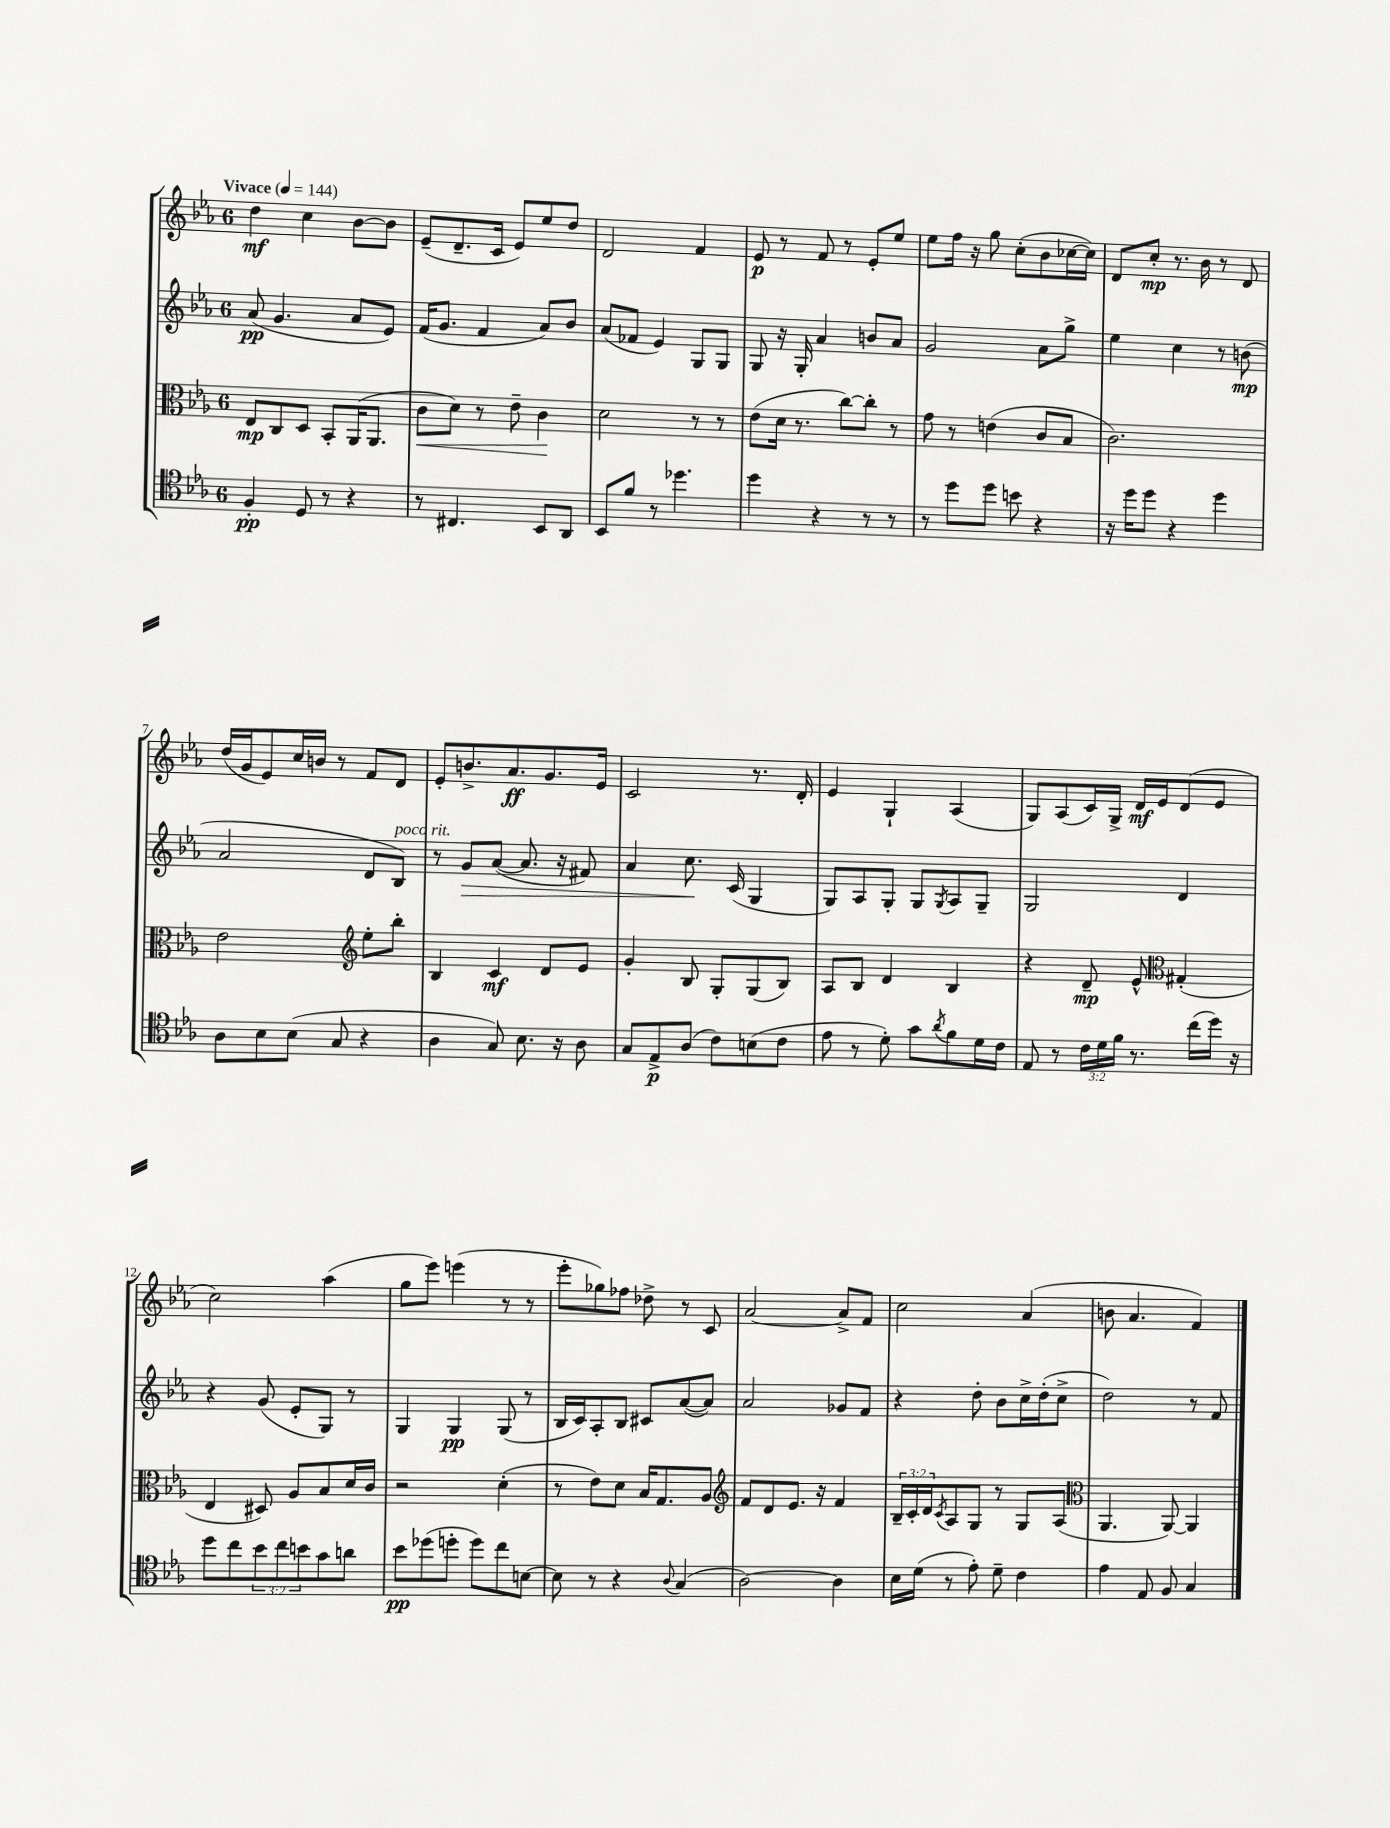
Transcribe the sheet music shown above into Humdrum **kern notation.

**kern	**kern	**kern	**kern
*staff4	*staff3	*staff2	*staff1
*clefC4	*clefC3	*clefG2	*clefG2
*k[b-e-a-]	*k[b-e-a-]	*k[b-e-a-]	*k[b-e-a-]
*M6/8	*M6/8	*M6/8	*M6/8
*MM144	*MM144	*MM144	*MM144
4F'	8E-	(8a-	4dd
.	8C	4.g	.
8D	8D	.	4cc
8r	8BB-'	.	.
4r	(16AA-	8a-	[8b-
.	8.AA-	.	.
.	.	8e-)	8b-]
=	=	=	=
8r	8c	(16f	(8e-~
.	.	8.g	.
4.C#	8d)	.	8.d~
.	8r	4f	.
.	.	.	16c
.	8e-~	.	8e-)
8BB-	4c	8a-)	8ee-
8AA-	.	8b-	8dd
=	=	=	=
8BB-	2d	(8a-	2d
8f	.	8f-	.
8r	.	4e-)	.
4.dd-	.	.	.
.	8r	8G	4f
.	8r	8G	.
=	=	=	=
4dd	(8e-	8G	8e-
.	16d	16r	8r
.	8.r	16G'	.
4r	.	4a-	8f
.	[8cc)	.	8r
8r	8cc']	8b	8e-'
8r	8r	8a-	8ee-
=	=	=	=
8r	8g	2g	8ee-
8dd	8r	.	16ff
.	.	.	16r
8dd	(4e	.	8gg
8b	.	.	(8cc'
4r	8c	8a-	8b-
.	8B-	8gg^	[16cc-
.	.	.	16cc-])
=	=	=	=
16r	2.c)	4ee-	8d
16dd	.	.	.
8dd	.	.	8cc'
4r	.	4cc	8.r
.	.	.	16b-
4dd	.	8r	8r
.	.	(8b	8d
=	=	=	=
8A-	2e-	2a-	(16dd
.	.	.	16g
8B-	.	.	8e-)
(8B-	.	.	16cc
.	.	.	16b
8G	.	.	8r
*	*clefG2	*	*
4r	8ee-'	8d	8f
.	8bb-'	8B-)	8d
=	=	=	=
4A-	4B-	8r	8e-'
.	.	8g	8.b^
8G)	4c	([8a-	.
.	.	.	8.a-
8.B-	.	8.a-]	.
.	8d	.	8.g
16r	.	16r	.
8A-	8e-	8f#)	.
.	.	.	16e-
=	=	=	=
8G	4g'	4a-	2c
8E-^	.	.	.
(8A-	8B-	8.cc	.
8c)	8G'	.	.
.	.	(16c	.
(8B	(8G	4G	8.r
8c	8B-)	.	.
.	.	.	16d'
=	=	=	=
8e-	8A-	8G)	4e-
8r	8B-	8A-	.
8d')	4d	8G'	4G`
8g	.	8G	.
8qa-	.	8qG	.
8f	4B-	8A-	(4A-
16d	.	8G~	.
16c	.	.	.
=	=	=	=
8E-	4r	2G	8G)
8r	.	.	(8A-
24c	8d~	.	16c)
24d	.	.	.
.	.	.	16G^
24f	.	.	.
8.r	8e-^^	.	16d
.	.	.	16e-
*	*clefC3	*	*
.	(4G#'	4d	(8d
(16cc	.	.	.
16dd)	.	.	8e-
16r	.	.	.
=	=	=	=
8dd	4E-	4r	2cc)
8cc	.	.	.
12b-	8D#)	(8g	.
12cc	.	.	.
.	8A-	8e-'	.
12b	.	.	.
8g	8B-	8G)	(4aa-
8a	16d	8r	.
.	16c	.	.
=	=	=	=
8b-	2r	4G	8gg
(8dd-	.	.	8eee-)
8dd'	.	4G	(4eee
8dd)	.	.	.
8cc	(4d'	(8G	8r
[8B	.	8r	8r
=	=	=	=
8B]	8r	16B-	8eee-'
.	.	16c)	.
8r	8e-)	8A-'	8gg-)
4r	8d	8B-	8ff-
.	16B-	8c#	8dd-^
.	8.G	.	.
8qqA-	.	.	.
(4G	.	([8a-	8r
.	8A-	8a-])	8c
=	=	=	=
*	*clefG2	*	*
[2A-)	8f	2a-	[2a-
.	8d	.	.
.	8.e-	.	.
.	16r	.	.
4A-]	4f	8g-	8a-^]
.	.	8f	8f
=	=	=	=
16B-	24B-~	4r	2cc
.	24c'	.	.
(16d	.	.	.
.	24d	.	.
.	8qc	.	.
8r	8A-	.	.
8e-')	8G	8dd'	.
8d~	8r	8b-	.
4c	8G	16cc^	(4a-
.	.	(16dd'	.
.	(8A-	8cc^	.
=	=	=	=
*	*clefC3	*	*
4e-	4.AA-	2dd)	8b
.	.	.	4.a-
8E-	.	.	.
8F	[8AA-)	.	.
4G	4AA-]	8r	4f)
.	.	8f	.
==	==	==	==
*-	*-	*-	*-
